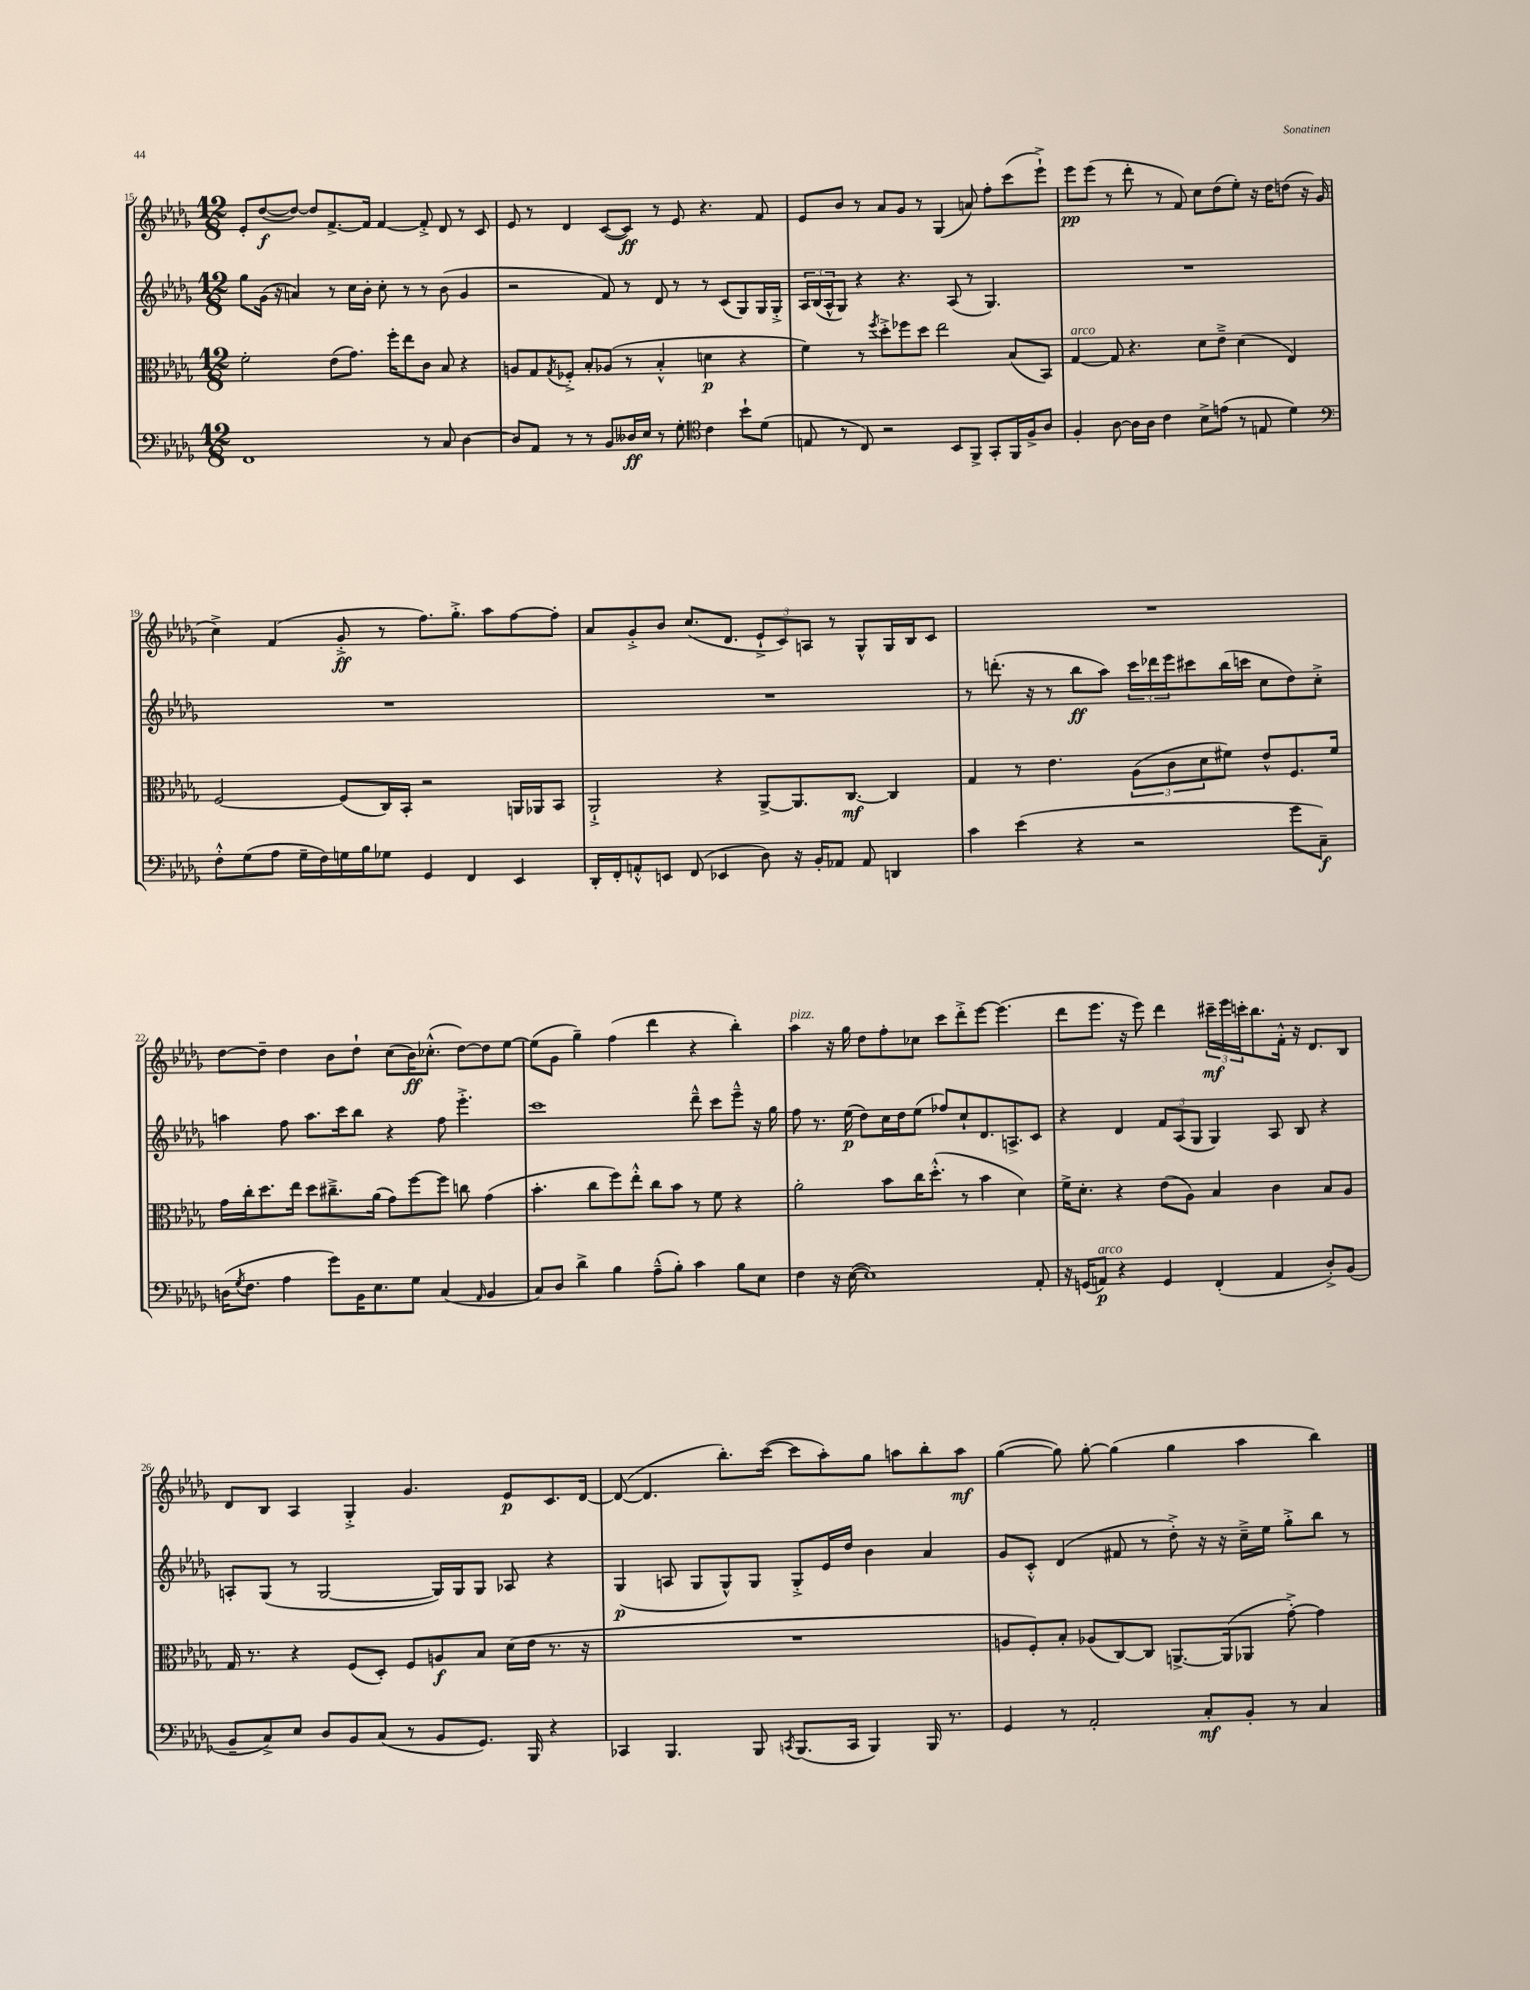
<<
\new StaffGroup <<
\new Staff = "s0" {
    \clef treble \key des \major \numericTimeSignature \time 12/8
    ees'8-. des''8~\f( des''8~) des''8 f'8.~-> f'16 f'4~ f'8-.-> des'8 r8 c'8 |
    ees'8 r8 des'4 c'8~( c'8\ff) r8 ees'8 r4. f'8 |
    ees'8 bes'8 r8 aes'8 ges'8 r8 ges4( a'8) f''8-. c'''8( ees'''8-!->) |
    ees'''8\pp ees'''8( r8 des'''8-. r8 f'8) c''8 des''8( ees''8-.) r16 des''16 d''8( r16 ges'16 |
    c''4->) f'4( ges'8-.->\ff r8 f''8.) ges''8.-.-> aes''8 f''8~ f''8-. |
    aes'8 ges'8-.-> bes'8 c''8.( des'8. \tuplet 3/2 { ees'8-!-> c'8) a8 } r8 ges8-^ ges16 bes16 c'8 |
    R1. |
    des''8~ des''8-- des''4 bes'8 des''8-! c''8( bes'16\ff) ces''8.-.-^( des''8~) des''8 ees''8~ |
    ees''8( ges'8 ges''4--) f''4( des'''4 r4 bes''4-.) |
    aes''4^\markup { \italic "pizz." } r16 ges''16 des''8 f''8-. ces''8 c'''8 des'''8-.-> ees'''8~ ees'''4.( |
    des'''8 ees'''8. r16 ees'''8) des'''4 \tuplet 3/2 { cis'''16--\mf ees'''16 c'''16-. } bes''8. f'16-.-^ r16 des'8. bes8 |
    des'8 bes8 aes4 ges4-.-> ges'4. ees'8\p c'8. des'16~ |
    des'8~( des'4. bes''8.-.) c'''16~( c'''8 aes''8-.) ges''8 a''8 bes''8-. a''8\mf |
    ges''4~( ges''8) ges''8~-. ges''4( ges''4 aes''4 bes''4) \bar "|." |
}
\new Staff = "s1" {
    \clef treble \key des \major \numericTimeSignature \time 12/8
    ges''8 ges'16( r16 a'4) r8 c''16 bes'16-. c''8-. r8 r8 bes'8( ges'4 |
    r2 f'8) r8 des'8 r8 r8 c'8( ges8) ges16 ges16-.-> |
    \tuplet 3/2 { aes16 bes16( aes16-^ } ges8) r4 r4. aes8( r8 ges4.) |
    R1. |
    R1. |
    R1. |
    r8 d'''8.-.( r16 r8 bes''8\ff aes''8) \tuplet 3/2 { c'''16 des'''16 ees'''16 } cis'''8 bes''16( c'''16 c''8 des''8) c''8-.-> |
    a''4 f''8 a''8. c'''16 bes''8 r4 f''8 ees'''4.-.-> |
    c'''1 des'''8---^ c'''8 ees'''8---^ r16 ges''16 |
    f''8 r8. ees''16\p( des''8) c''16 des''16 ees''8( fes''8) c''8-! des'8. a8.-> c'8 |
    r4 des'4 \tuplet 3/2 { f'8 aes8( ges8 } ges4) aes8 bes8 r4 |
    a8-. ges8( r8 ges2~ ges16) ges16 ges8 aes8 r4 |
    ges4\p( a8 ges8 ges8-^) ges8 ges8-.-> ees'16 des''16 bes'4 aes'4 |
    ges'8 c'8-.-^ des'4( fis'8 r8 des''8-.->) r16 r16 c''16---> ees''16 ges''8-.-> bes''8 r8 \bar "|." |
}
\new Staff = "s2" {
    \clef alto \key des \major \numericTimeSignature \time 12/8
    f'2-. ees'8( ges'8.) f''16-. ees''8 c'8 bes8 r4 |
    a8 ges8 \acciaccatura { ges8 } fes8-.-> bes8-. aes8( r8 bes4-.-^ d'4\p r4 |
    f'4) r8 \acciaccatura { f''8 } des''8-.-> fes''8 des''8 ees''2 bes8( bes,8) |
    ges4~^\markup { \italic "arco" } ges8 r4. des'8 ees'8---> des'4( ees4) |
    f2~ f8( c16) bes,16-. r2 a,16 aes,16 bes,8 |
    aes,2-!-> r4 aes,8~-> aes,8. c8.~\mf c4 |
    ges4 r8 ees'4. \tuplet 3/2 { aes8( c'8 des'8 } fis'8) ees'8-^ f8. fis'16 |
    ges'16 c''16-. des''8. ees''16 des''8 cis''8.---> aes'16( ges'8) f''8~ f''8 c''8 ges'4( |
    bes'4.-. c''8 f''8) ees''8-.-^ c''8 bes'8 r8 f'8 r4 |
    aes'2-. bes'8 c''16 des''8.-.-^( r8 bes'4 des'4) |
    f'16-> des'8.-. r4 ees'8( aes8) bes4 c'4 bes8 aes8 |
    ges16 r8. r4 f8( des8-.) f8 a8\f bes8 des'16( ees'16 r8. r16 |
    R1. |
    a8 f8-.) bes8-. aes8( c8~) c8 a,8.~-> a,16( aes,8 ges'8~-.->) ges'4 \bar "|." |
}
\new Staff = "s3" {
    \clef bass \key des \major \numericTimeSignature \time 12/8
    f,1 r8 c8 des4~ |
    des8 aes,8 r8 r8 bes,8 deses16\ff ees16 r8 ges8-. \clef tenor c'4 bes'8-! des'8( |
    e8 r8 c8) r2 bes,8 f,8-> ges,8-. f,16 f16-> aes8 |
    f4-. aes8~ aes16 aes16 c'4 bes8-> e'8( r8 e8 des'4) |
    \clef bass f8-.-^ ges8( aes8 ges16-- f16) g16 bes16 ges8 ges,4 f,4 ees,4 |
    des,16-. f,16-. a,8-.-^ e,8 f,8( ees,4 des8) r16 bes,16-. aes,8 aes,8 d,4 |
    c'4 ees'4( r4 r2 ges'8 c8--\f) |
    d16( \acciaccatura { ges8 } f8. aes4 ges'8) bes,16 ees8. ges8 c4( \grace { aes,16 } bes,4 |
    c8) des8 des'4-> bes4 aes8---^( bes8-.) c'4 bes8 ees8 |
    f4 r16 ees16~( ees1) aes,8-. |
    r16 g,16( a,8\p^\markup { \italic "arco" }) r4 g,4 f,4-.( a,4 des8-.->) bes,8( |
    bes,8-- c8->) ees8 des8 bes,8 c8( r8 bes,8 ges,8.) bes,,16 r4 |
    ces,4 bes,,4. bes,,8 \acciaccatura { c,8 } bes,,8.( c,16 bes,,4) bes,,16 r8. |
    ges,4 r8 aes,2-. c8-.\mf bes,8-. r8 c4 \bar "|." |
}
>>
>>
\layout { \context { \Score currentBarNumber = #15 } }
